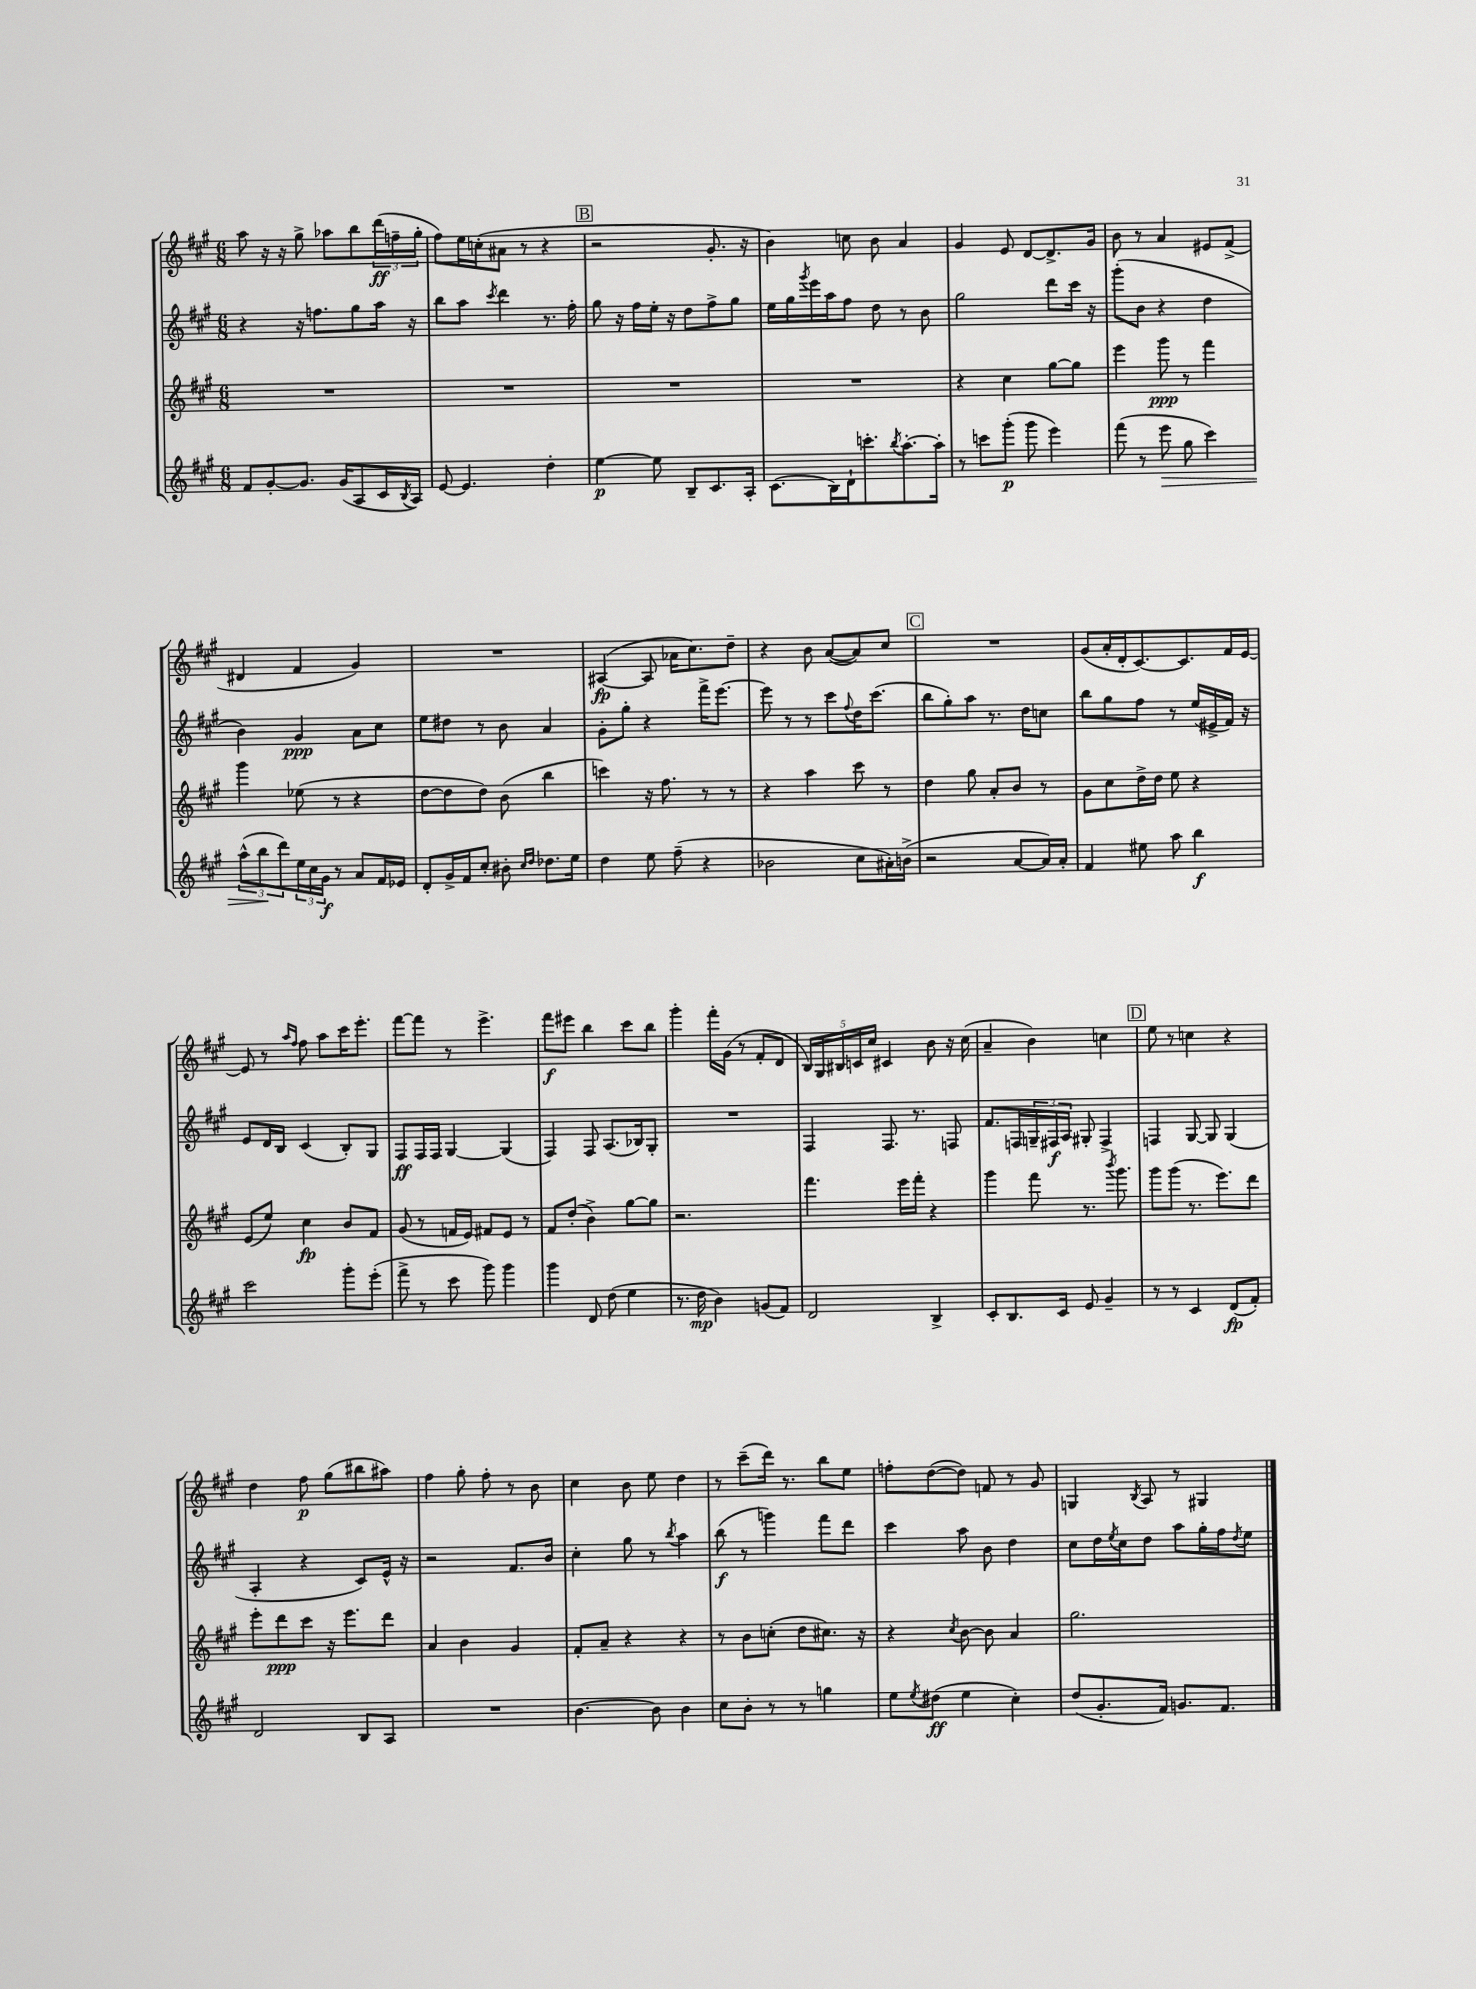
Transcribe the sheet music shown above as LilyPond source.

<<
\new StaffGroup <<
\new Staff = "s0" {
    \clef treble \key a \major \numericTimeSignature \time 6/8
    a''8 r16 r16 gis''8-> aes''8 b''8 \tuplet 3/2 { d'''16\ff( f''16-- gis''16-. } |
    fis''8) e''16 c''16-.( ais'8 r8 r4 |
    \mark \markup { \box "B" } r2 gis'8.-. r16 |
    b'4) c''8 b'8 a'4 |
    gis'4 e'8 d'8~ d'8.-> gis'16 |
    b'8 r8 a'4 eis'8 fis'8->( |
    dis'4 fis'4 gis'4) |
    R2. |
    ais4~\fp( ais8 aes'16 cis''8.) d''8-- |
    r4 b'8 a'8~( a'8) cis''8 |
    \mark \markup { \box "C" } R2. |
    gis'8( a'16-. d'16-. cis'8.~) cis'8. fis'16 e'16~ |
    e'8 r8 \grace { a''16 fis''16 } fis''8 a''8 cis'''16 e'''8.-. |
    fis'''8~ fis'''8 r8 e'''4.-> |
    fis'''8\f eis'''8 b''4 cis'''8 b''8 |
    gis'''4-. fis'''16-. gis'16( r8 fis'8-. d'8 |
    \tuplet 5/4 { b16) gis16 bis16 c'16 cis''16 } cis'4 b'8 r16 cis''16( |
    a'4-- b'4) c''4 |
    \mark \markup { \box "D" } e''8 r8 c''4 r4 |
    d''4 fis''8\p gis''8( bis''8 ais''8) |
    fis''4 gis''8-. fis''8-. r8 b'8 |
    cis''4 b'8 e''8 d''4 |
    r8 cis'''8--( d'''16) r8. b''8 e''8 |
    f''8-. d''8~( d''8) f'8 r8 gis'8 |
    g4 \acciaccatura { b8 } a8 r8 gis4 \bar "|." |
}
\new Staff = "s1" {
    \clef treble \key a \major \numericTimeSignature \time 6/8
    r4 r16 f''8. gis''8 a''16 r16 |
    b''8 a''8 \acciaccatura { cis'''8 } d'''4 r8. fis''16-. |
    \mark \markup { \box "B" } gis''8 r16 fis''16 e''16-. r16 d''8 fis''8-> gis''8 |
    e''16 gis''16 \acciaccatura { gis'''8 } e'''16 a''16 fis''8 d''8 r8 b'8 |
    gis''2 d'''8 cis'''16 r16 |
    gis'''8-.( b'8 r4 d''4 |
    b'4) gis'4\ppp a'8 cis''8 |
    e''8 dis''8 r8 b'8 a'4 |
    gis'8-. gis''8-. r4 fis'''16-> e'''8.~ |
    e'''8 r8 r8 cis'''8 \appoggiatura { fis''8 } d''16 cis'''8.( |
    \mark \markup { \box "C" } b''8 gis''8-.) a''8 r8. d''16 c''8 |
    b''8 gis''8 fis''8 r8 e''16( eis'16-> fis'16) r16 |
    e'8 d'16 b16 cis'4( b8-.) gis8 |
    fis8\ff fis16 fis16 gis4~ gis4( |
    fis4) fis8 a8.( bes16) gis8-. |
    R2. |
    fis4 fis8. r8. f8 |
    fis'8. f16 \tuplet 3/2 { g16-- fis16\f a16 } gis8-. fis4-> |
    \mark \markup { \box "D" } f4 gis8~ gis8 gis4( |
    a4-. r4 cis'8) e'16-^ r16 |
    r2 fis'8. b'16 |
    cis''4-. gis''8 r8 \acciaccatura { b''8 } a''4 |
    b''8\f( r8 g'''4) fis'''8 d'''8 |
    cis'''4 a''8 b'8 d''4 |
    cis''8 d''16 \acciaccatura { e''8 } cis''16 d''8 a''8 gis''16-. fis''16 \acciaccatura { d''8 } e''8 \bar "|." |
}
\new Staff = "s2" {
    \clef treble \key a \major \numericTimeSignature \time 6/8
    R2. |
    R2. |
    \mark \markup { \box "B" } R2. |
    R2. |
    r4 cis''4 gis''8~ gis''8 |
    e'''4 gis'''8\ppp r8 fis'''4 |
    gis'''4 ees''8( r8 r4 |
    d''8~ d''8 d''8) b'8( b''4 |
    c'''4) r16 fis''8. r8 r8 |
    r4 a''4 cis'''8 r8 |
    \mark \markup { \box "C" } d''4 gis''8 a'8-. b'8 r8 |
    gis'8 cis''8 d''16-> d''16 e''8 r4 |
    e'8( e''8) cis''4\fp b'8 fis'8 |
    gis'8( r8 f'16 e'16) fis'8 e'8 r8 |
    fis'8 d''8-.( b'4->) gis''8~ gis''8 |
    r2. |
    fis'''4. e'''16 fis'''16-. r4 |
    gis'''4 fis'''8 r8. \acciaccatura { b'''8 } gis'''8. |
    \mark \markup { \box "D" } gis'''8 gis'''8( r8. e'''8.) d'''8 |
    e'''8-. d'''8\ppp cis'''8 r16 e'''8. d'''8 |
    a'4 b'4 gis'4 |
    fis'8-. a'8-- r4 r4 |
    r8 b'8 c''8-.( d''8 cis''8.) r16 |
    r4 \acciaccatura { cis''8 } b'8~ b'8 a'4 |
    gis''2. \bar "|." |
}
\new Staff = "s3" {
    \clef treble \key a \major \numericTimeSignature \time 6/8
    fis'8 gis'8~-. gis'8. gis'16( a8 cis'16 \acciaccatura { b8 } a16) |
    e'8~ e'4. d''4-. |
    \mark \markup { \box "B" } e''4~\p e''8 b8-- cis'8. a16-. |
    cis'8.( b16) d'16-! c'''8.-. \acciaccatura { b''8 } a''8.~-. a''16-. |
    r8 c'''8 gis'''8-.\p( gis'''8 e'''4) |
    fis'''8( r8 e'''8\> gis''8 cis'''4) |
    \tuplet 3/2 { a''8-^( b''8\! d'''8) } \tuplet 3/2 { e''16 cis''16 gis'16\f } r8 a'8 fis'16 ees'16 |
    d'8-. gis'16-> fis'16 cis''8-. bis'8-. \grace { cis''16 d''16 } des''8. e''16 |
    d''4 e''8 fis''8--( r4 |
    bes'2 cis''8 ais'16-.) b'16->( |
    \mark \markup { \box "C" } r2 a'8~ a'16) a'16-. |
    fis'4 eis''8 a''8 b''4\f |
    cis'''2 gis'''8-. e'''8-.( |
    fis'''8-> r8 cis'''8 gis'''8) gis'''4 |
    gis'''4 d'8 d''8( e''4 |
    r8. d''16\mp b'4) g'8( fis'8) |
    d'2 b4-> |
    cis'8-. b8. cis'16 e'8 gis'4-- |
    \mark \markup { \box "D" } r8 r8 cis'4 d'8\fp( fis'8-.) |
    d'2 b8 a8 |
    R2. |
    b'4.~ b'8 b'4 |
    cis''8 b'8-. r8 r8 g''4 |
    e''8 \acciaccatura { e''8 } dis''8\ff( e''4 cis''4-.) |
    d''8( gis'8.-. fis'16) g'8. fis'8. \bar "|." |
}
>>
>>
\layout { \context { \Score \remove "Bar_number_engraver" } }
